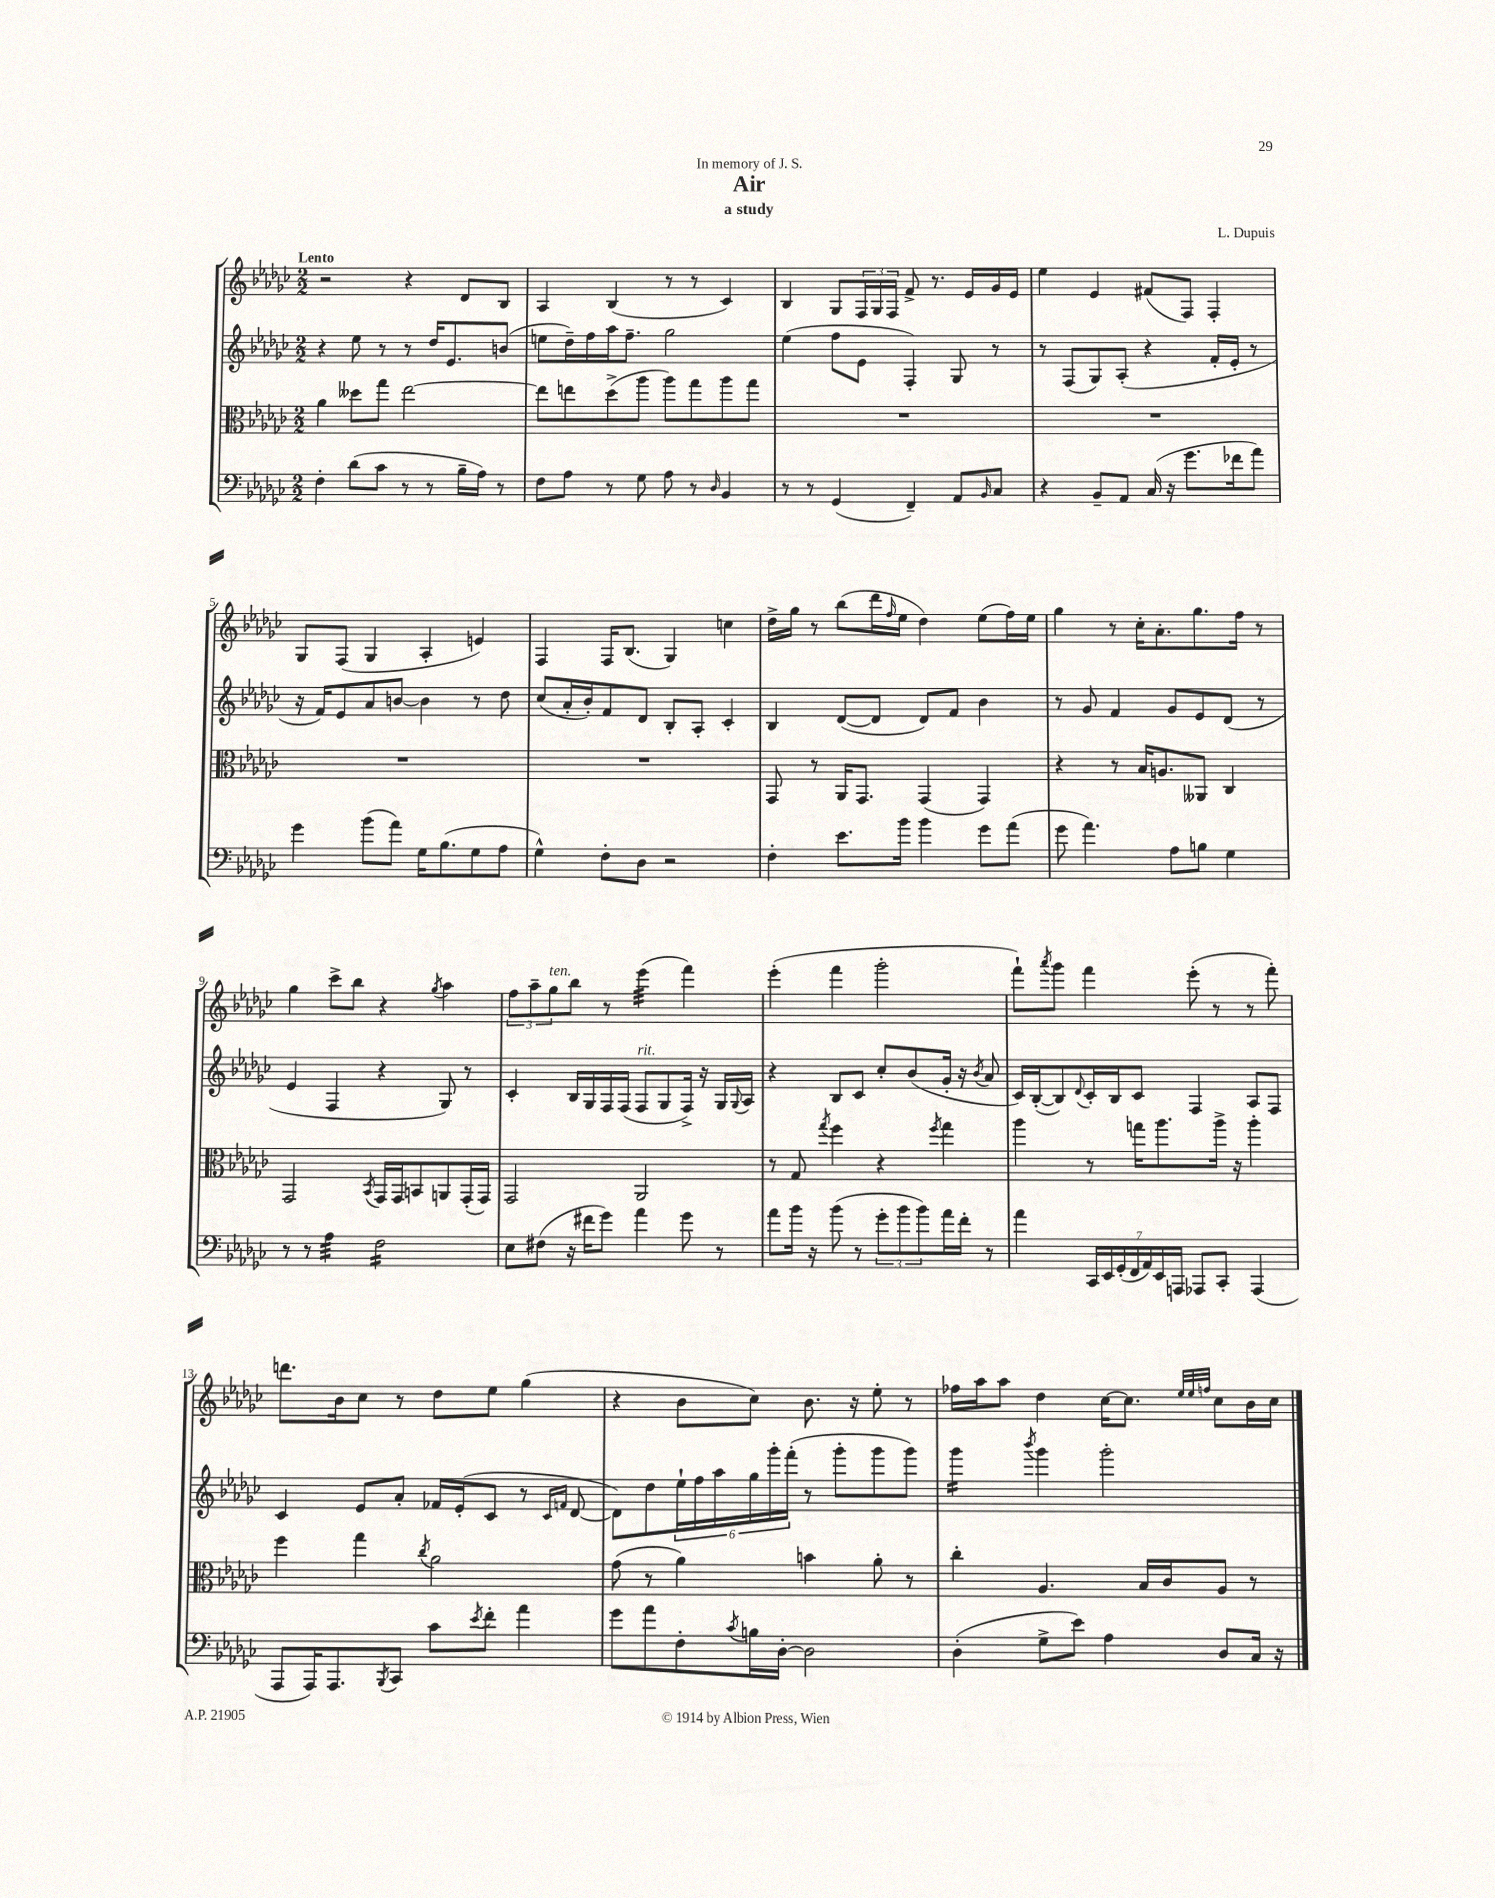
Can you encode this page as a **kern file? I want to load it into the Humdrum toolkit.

**kern	**kern	**kern	**kern
*staff4	*staff3	*staff2	*staff1
*clefF4	*clefC3	*clefG2	*clefG2
*k[b-e-a-d-g-c-]	*k[b-e-a-d-g-c-]	*k[b-e-a-d-g-c-]	*k[b-e-a-d-g-c-]
*M2/2	*M2/2	*M2/2	*M2/2
4F'	4a-	4r	2r
(8d-	8dd--	8ee-	.
8c-	8gg-	8r	.
8r	[2ee-	8r	4r
8r	.	16dd-	.
.	.	8.e-	.
16B-~	.	.	8d-
16A-)	.	.	.
8r	.	(8b	8B-
=	=	=	=
8F	8ee-]	8ee	4A-
8A-	8ee	16dd-~)	.
.	.	16ff	.
8r	(8dd-^	16aa-	(4B-
.	.	8.ff~	.
8G-	8aa-	.	.
8A-	8aa-)	2gg-	8r
8r	8gg-	.	8r
16qqD-	.	.	.
4BB-	8aa-	.	4c-)
.	8gg-	.	.
=	=	=	=
8r	1r	(4ee-	4B-
8r	.	.	.
(4GG-	.	8ff	8G-
.	.	8e-	24F
.	.	.	24G-
.	.	.	24F
4FF~)	.	4F')	8f^
.	.	.	8.r
8AA-	.	8G-	.
.	.	.	16e-
16qqBB-	.	.	.
8C-	.	8r	16g-
.	.	.	16e-
=	=	=	=
4r	1r	8r	4ee-
.	.	(8F	.
8BB-~	.	8G-)	4e-
8AA-	.	(8A-'	.
(16C-	.	4r	(8f#
16r	.	.	.
8.g-	.	.	8F)
.	.	16f'	4F'
16f-	.	16e-'	.
8a-)	.	8r	.
=	=	=	=
4g-	1r	16r	8G-
.	.	16f)	.
.	.	8e-	(8F
(8b-	.	8a-	4G-
8a-)	.	[8b	.
16G-	.	4b]	4A-'
(8.B-	.	.	.
8G-	.	8r	4e)
8A-	.	8dd-	.
=	=	=	=
4G-^^)	1r	(8cc-	4F
.	.	16a-'	.
.	.	16b-')	.
8F'	.	8f	16F
.	.	.	(8.B-
8D-	.	8d-	.
2r	.	8B-'	4G-)
.	.	8A-'	.
.	.	4c-'	4cc
=	=	=	=
4F'	8GG-	4B-	16dd-^
.	.	.	16gg-
.	8r	.	8r
8.e-	16AA-	([8d-	(8bb-
.	8.GG-	.	.
.	.	8d-]	16ddd-
.	.	.	16qqff
16b-	.	.	16ee-
4b-	(4GG-	8d-)	4dd-)
.	.	8f	.
8g-	4GG-)	4b-	(8ee-
(8a-	.	.	16ff)
.	.	.	16ee-
=	=	=	=
8g-	4r	8r	4gg-
4.a-)	.	8g-	.
.	8r	4f	8r
.	16B-	.	16cc-'
.	8.A	.	8.a-'
8A-	.	8g-	.
8B	8AA--	8e-	8.gg-
4G-	4C-	(8d-	.
.	.	.	16ff
.	.	8r	8r
=	=	=	=
8r	2GG-	4e-	4gg-
8r	.	.	.
4A-	.	4F	8ccc-^
.	.	.	8bb-
.	8qBB-	.	.
2F	16GG-	4r	4r
.	16GG-	.	.
.	8BB	.	.
.	.	.	8qgg-
.	8AA	8G-)	4aa-
.	(16GG-'	8r	.
.	16GG-)	.	.
=	=	=	=
8E-	2GG-	4c-'	12ff
.	.	.	12aa-~
(8F#	.	.	.
.	.	.	12gg-
16r	.	16B-	8bb-
16f#	.	16G-	.
8g-)	.	16F	8r
.	.	(16F	.
4a-	2AA-	8F	(4eee-
.	.	8G-	.
8g-	.	16F^)	4fff)
.	.	16r	.
8r	.	16G-	.
.	.	8qqG-	.
.	.	16A-	.
=	=	=	=
8a-	8r	4r	(4eee-'
16b-	8G-	.	.
16r	.	.	.
.	8qgg-	.	.
(8b-	4ff	8B-	4fff
8r	.	8c-	.
12g-'	4r	8cc-'	2ggg-'
12b-	.	.	.
.	.	(8b-	.
12b-)	.	.	.
.	8qff	.	.
16a-	4gg-	16g-'	.
16f'	.	16r	.
.	.	8qb-	.
8r	.	8a-	.
=	=	=	=
4a-	4aa-	16c-)	8fff`)
.	.	([16B-'	.
.	.	.	8qaaa-
.	.	8B-])	8ggg-
.	.	8qqd-	.
28CC-	8r	16c-'	4fff
28EE-	.	.	.
.	.	16B-	.
(28GG-'	.	.	.
28FF	.	.	.
.	16gg	8c-	.
28AA-)	.	.	.
28EE-	.	.	.
.	8.aa-	.	.
28AAA	.	.	.
8AAA-	.	4F	(8eee-'
8CC-'	16aa-^	.	8r
.	16r	.	.
(4AAA-	4aa-'	8A-	8r
.	.	8F	8fff')
=	=	=	=
8AAA-	4ff	4c-	8.ddd
16AAA-)	.	.	.
8.AAA-	.	.	16b-
.	4gg-	8e-	8cc-
8qBBB-	.	.	.
8CC-	.	8a-'	8r
.	8qcc-	.	.
8c-	2a-	16f-	8dd-
.	.	(16e-'	.
8qe-	.	.	.
8f'	.	8c-	8ee-
4a-	.	8r	(4gg-
.	.	16qqc-	.
.	.	16qqf	.
.	.	[8d-	.
=	=	=	=
8g-	(8g-	8d-])	4r
8a-	8r	8dd-	.
8F'	4a-)	24ee-`	8b-
.	.	24ff	.
.	.	24aa-	.
8qc-	.	.	.
16B	.	24gg-	8cc-)
.	.	24ggg-'	.
[16D-'	.	.	.
.	.	(24fff'	.
2D-]	4b	8r	8.b-
.	.	8ggg-'	.
.	.	.	16r
.	8a-'	8ggg-	8ee-'
.	8r	8ggg-)	8r
=	=	=	=
(4D-'	4cc-'	4ggg-	16ff-
.	.	.	16aa-
.	.	.	8aa-
.	.	8qbbb-	.
8G-^	4.A-	4ggg-	4dd-
8e-)	.	.	.
4A-	.	2ggg-'	[16cc-
.	.	.	8.cc-]
.	16B-	.	.
.	16c-	.	.
.	.	.	32qqee-
.	.	.	32qqee-
.	.	.	32qqff
8D-	8A-	.	8cc-
16C-	8r	.	16b-
16r	.	.	16cc-
==	==	==	==
*-	*-	*-	*-
